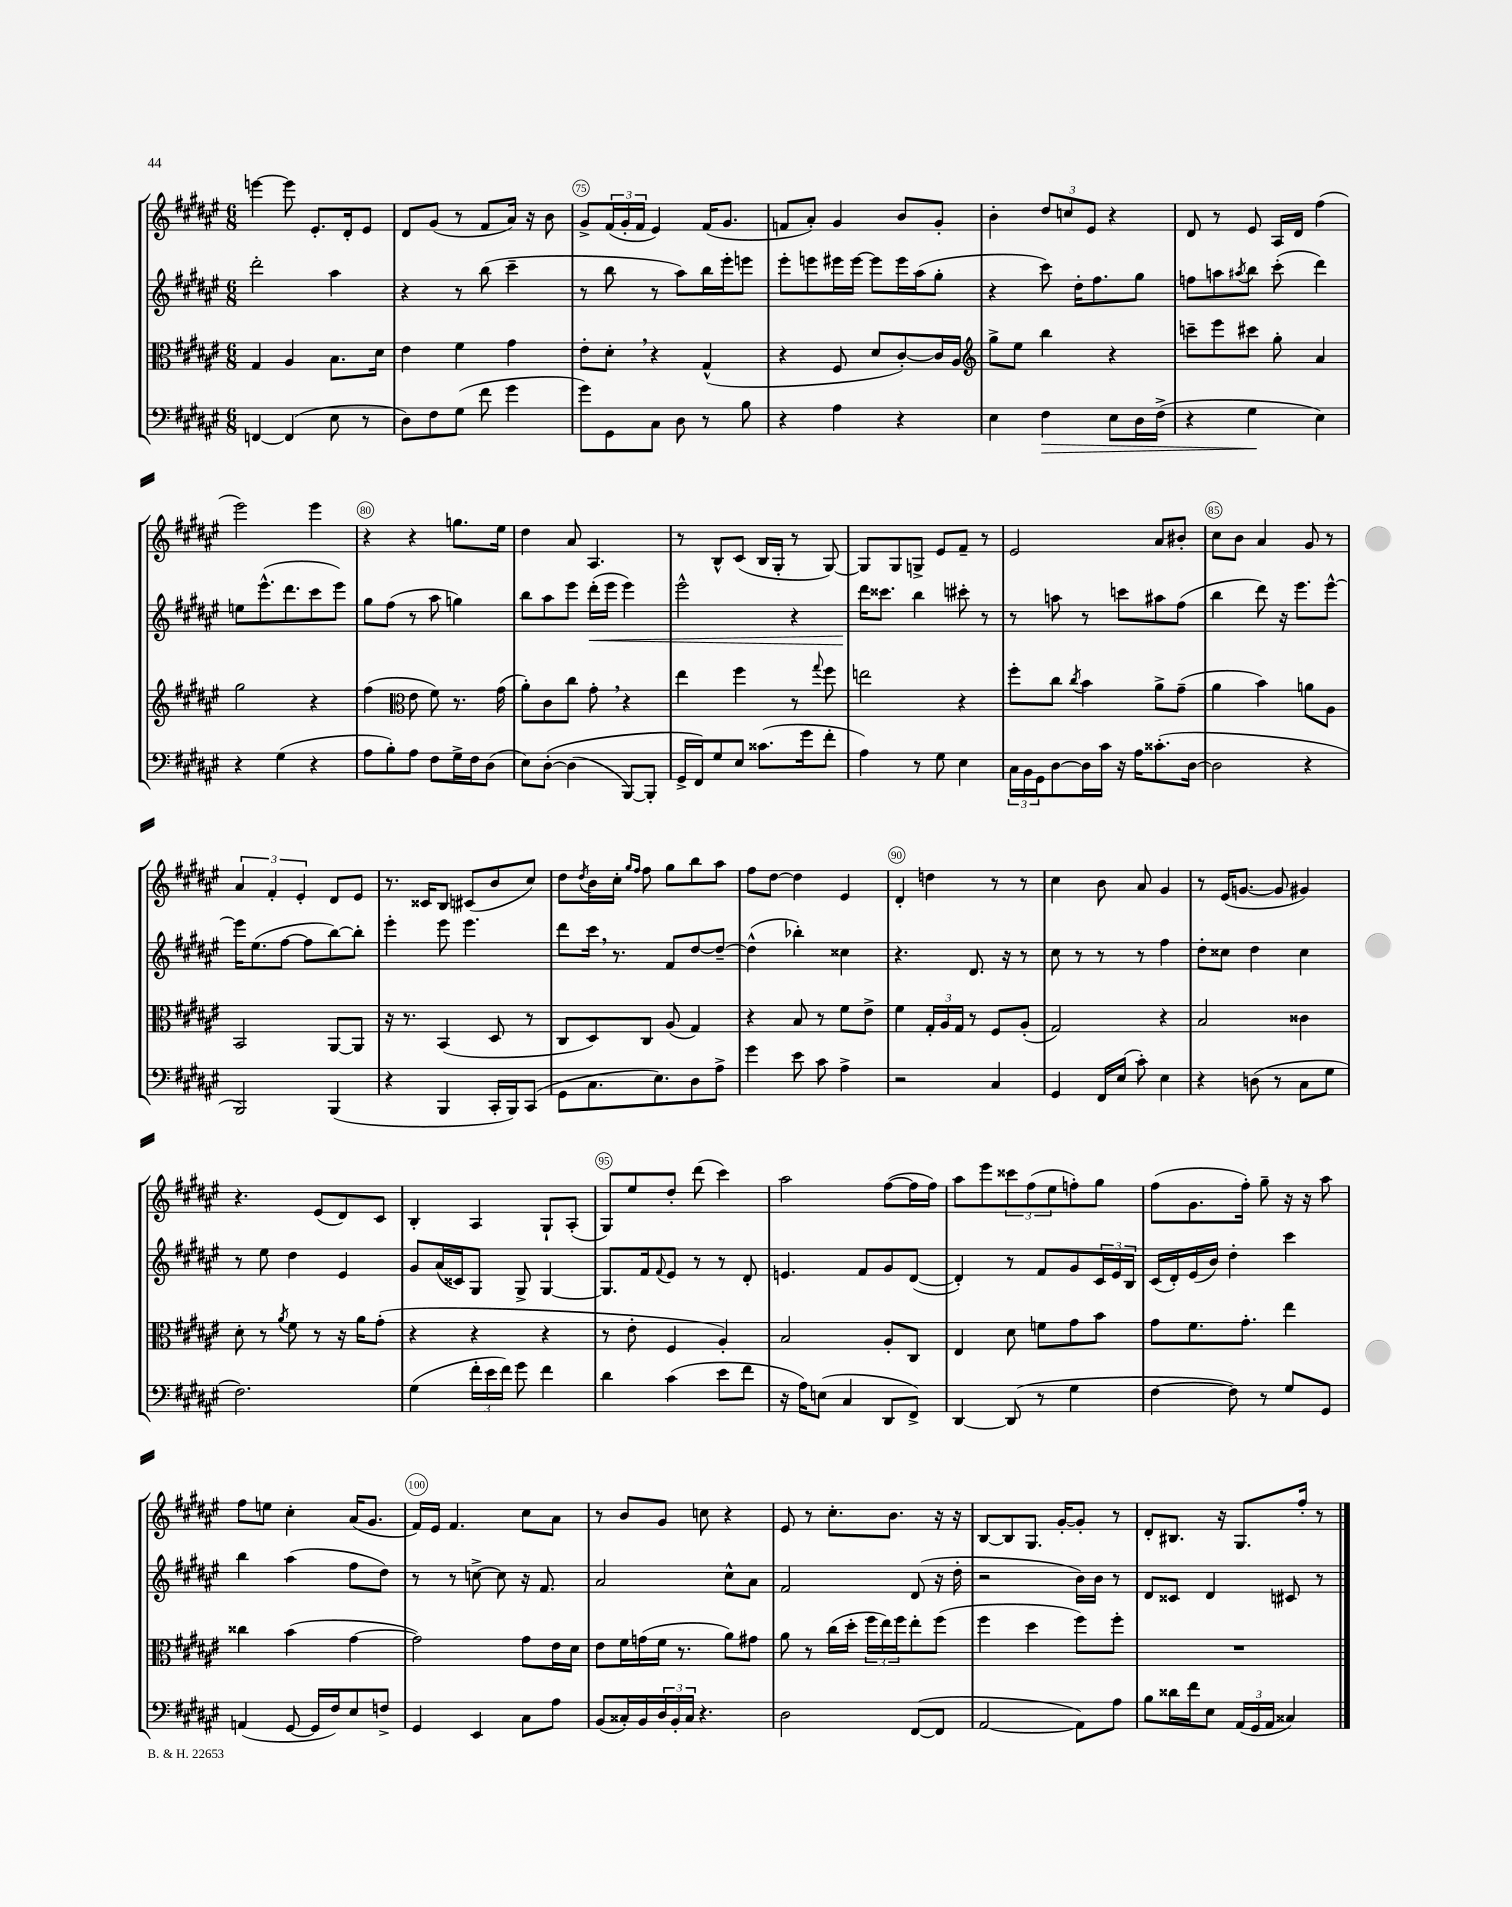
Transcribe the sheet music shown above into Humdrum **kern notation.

**kern	**kern	**kern	**kern
*staff4	*staff3	*staff2	*staff1
*clefF4	*clefC3	*clefG2	*clefG2
*k[f#c#g#d#a#e#]	*k[f#c#g#d#a#e#]	*k[f#c#g#d#a#e#]	*k[f#c#g#d#a#e#]
*M6/8	*M6/8	*M6/8	*M6/8
[4FF	4G#	2ddd#'	[4eee
(4FF]	4A#	.	8eee]
.	.	.	8.e#'
8E#	8.B	4aa#	.
.	.	.	16d#'
8r	.	.	8e#
.	16d#	.	.
=	=	=	=
8D#)	4e#	4r	8d#
8F#	.	.	(8g#
(8G#	4f#	8r	8r
8f#	.	(8bb	8f#
4g#	4g#	4ccc#~	16a#)
.	.	.	16r
.	.	.	8b
=	=	=	=
8g#)	8e#'	8r	8g#^
8GG#	8d#'	8bb	(24f#
.	.	.	24g#'
.	.	.	24f#
8C#	4r	8r	4e#)
8D#	.	8aa#)	.
8r	(4G#^^	16bb	(16f#
.	.	16eee#'	8.g#
8B	.	8eee	.
=	=	=	=
4r	4r	8eee#'	8f
.	.	8eee	8a#')
4A#	8F#	16eee#	4g#
.	.	[16eee#	.
.	8d#	8eee#]	.
4r	[8c#')	16eee#	8b
.	.	(16aa#	.
.	16c#]	8gg#'	8g#'
.	16A#	.	.
=	=	=	=
*	*clefG2	*	*
4E#	8gg#^	4r	4b'
.	8ee#	.	.
4F#	4bb	8ccc#)	12dd#
.	.	.	12cc
.	.	16dd#'	.
.	.	.	12e#
.	.	8.ff#	.
8E#	4r	.	4r
16D#	.	8gg#	.
(16F#^	.	.	.
=	=	=	=
4r	8ccc~	8ff	8d#
.	8eee#	8aa	8r
.	.	8qaa#	.
4G#	8ccc#	8bb	8e#
.	8gg#'	(8ccc#'	16A#
.	.	.	16d#
4E#)	4a#	4ddd#)	(4ff#
=	=	=	=
4r	2gg#	8ee	2eee#)
.	.	(8.eee#^^	.
(4G#	.	.	.
.	.	8.ddd#	.
4r	4r	8ccc#	4eee#
.	.	8eee#)	.
=	=	=	=
8A#	(4ff#	8gg#	4r
8B')	.	(8ff#	.
*	*clefC3	*	*
8A#	8e#	8r	4r
8F#	8f#)	8aa#	.
16G#^	8.r	4gg)	8.gg
16F#	.	.	.
(8D#	.	.	.
.	(16g#	.	16ee#
=	=	=	=
8E#)	8a#')	8bb	4dd#
&([8D#'	8c#	8aa#	.
(4D#]	8cc#	8eee#	8a#
.	8g#'	(16ddd#'	4.A#
.	.	16eee#	.
[8BBB)	4r	4eee#)	.
8BBB']	.	.	.
=	=	=	=
16GG#^	4ee#	2eee#^^	8r
16FF#&)	.	.	.
8G#	.	.	8B^^
8E#	4ff#	.	(8c#
(8.c##	.	.	16B
.	.	.	16G#'
.	8r	4r	8r
16g#	.	.	.
.	8qqgg#	.	.
8f#'	8ff#	.	[8G#)
=	=	=	=
4A#)	2ee	16ddd#	8G#]
.	.	8.ccc##	.
.	.	.	8G#
8r	.	4bb	8G^
8G#	.	.	8e#
4E#	4r	8ccc#'	8f#~
.	.	8r	8r
=	=	=	=
24C#	8ff#'	8r	2e#
24BB	.	.	.
24GG#	.	.	.
[8D#	8cc#	8aa	.
.	8qcc#	.	.
16D#]	4b	8r	.
16c#	.	.	.
16r	.	8ccc	.
16A#	.	.	.
(8.c##'	8a#^	8aa#	8a#
.	(8g#~	(8ff#	8b#'
[16D#	.	.	.
=	=	=	=
2D#]	4a#	4bb	8cc#
.	.	.	8b
.	4b)	8ddd#)	4a#
.	.	16r	.
.	.	8.eee#	.
4r	8a	.	8g#
.	8A#	[8eee#^^	8r
=	=	=	=
2BBB)	2BB	16eee#]	6a#
.	.	(8.ee#	.
.	.	.	6f#'
.	.	[8ff#	.
.	.	.	6e#'
.	.	8ff#]	.
(4BBB	[8AA#	[8bb)	8d#
.	8AA#]	8bb']	8e#
=	=	=	=
4r	16r	4eee#'	8.r
.	8.r	.	.
.	.	.	16c##
4BBB	(4BB	8eee#	8B
.	.	4.eee#	(8c#
16CC#'	8D#	.	8b
16BBB)	.	.	.
(8CC#	8r	.	8cc#)
=	=	=	=
8GG#	8C#	8ddd#	8dd#
.	.	.	8qdd#
8.C#	8D#)	16ccc#	16b
.	.	8.r	16cc#'
.	.	.	16qqgg#
.	.	.	16qqff#
.	8C#	.	8ff#
8.E#)	.	.	.
.	(8A#	8f#	8gg#
8D#	4G#)	[8dd#	8bb
8A#^	.	8dd#~_	8aa#
=	=	=	=
4g#	4r	(4dd#^^]	8ff#
.	.	.	[8dd#
8e#	8B	4bb-')	4dd#]
8c#	8r	.	.
4A#^	8f#	4cc##	4e#
.	8e#^	.	.
=	=	=	=
2r	4f#	4.r	4d#'
.	24G#'	.	4dd
.	24A#	.	.
.	24G#	.	.
.	8r	8.d#	.
4C#	8F#	.	8r
.	.	16r	.
.	(8A#'	8r	8r
=	=	=	=
4GG#	2G#)	8cc#	4cc#
.	.	8r	.
16FF#	.	8r	8b
(16E#	.	.	.
8c#')	.	8r	8a#
4E#	4r	4ff#	4g#
=	=	=	=
4r	2B	8dd#'	8r
.	.	8cc##	(16e#
.	.	.	[8.g
(8D	.	4dd#	.
8r	.	.	8g]
8C#	4c##	4cc##	4g#)
8G#	.	.	.
=	=	=	=
2.F#)	8d#'	8r	4.r
.	8r	8ee#	.
.	8qa#	.	.
.	8f#	4dd#	.
.	8r	.	(8e#
.	16r	4e#	8d#)
.	16a#	.	.
.	(8g#'	.	8c#
=	=	=	=
(4G#	4r	8g#	4B'
.	.	(16a#	.
.	.	16c##)	.
24f#'	4r	8G#	4A#
24e#	.	.	.
24f#)	.	.	.
8g#	.	8G#^	.
4f#	4r	[4G#	8G#`
.	.	.	(8A#'
=	=	=	=
4d#	8r	8.G#]	8G#)
.	8e#'	.	8ee#
.	.	16f#	.
.	.	8qqf#	.
(4c#	4F#	8e#	8dd#'
.	.	8r	(8ddd#
8e#	4A#')	8r	4ccc#)
8f#	.	8d#'	.
=	=	=	=
16r	2B	4.e	2aa#
16A#)	.	.	.
(8E	.	.	.
4C#	.	.	.
.	.	8f#	.
8DD#	8A#'	8g#	([8ff#
8FF#^)	8C#	([8d#	16ff#]
.	.	.	16ff#)
=	=	=	=
[4DD#	4E#	4d#'])	8aa#
.	.	.	8eee#
(8DD#]	8d#	8r	12ccc##
.	.	.	(12ff#
8r	8f	8f#	.
.	.	.	12ee#
4G#	8g#	8g#	8ff')
.	8b	24c#	8gg#
.	.	24e#	.
.	.	24B	.
=	=	=	=
[4F#	8g#	(16c#	(8ff#
.	.	16d#')	.
.	8.f#	(16e#	8.g#
.	.	16b)	.
8F#])	.	4dd#'	.
.	8.g#'	.	16ff#')
8r	.	.	8gg#~
8G#	4ee#	4ccc#	16r
.	.	.	16r
8GG#	.	.	8aa#
=	=	=	=
(4AA	4cc##	4bb	8ff#
.	.	.	8ee
[8GG#	(4b	(4aa#	4cc#'
16GG#]	.	.	.
16F#)	.	.	.
8E#	[4g#	8ff#	(16a#
.	.	.	8.g#
8F^	.	8dd#)	.
=	=	=	=
4GG#	2g#])	8r	16f#)
.	.	.	16e#
.	.	8r	4.f#
4EE#	.	[8cc^	.
.	.	8cc]	.
8C#	8g#	16r	8cc#
.	.	8.f#	.
8A#	16e#	.	8a#
.	16d#	.	.
=	=	=	=
(8BB	8e#	2a#	8r
16C##')	16f#	.	8b
16BB	(16g	.	.
24D#	16f#	.	8g#
24BB'	.	.	.
.	8.r	.	.
24C##	.	.	.
4.r	.	.	8cc
.	8a#)	8cc#^^	4r
.	8g#	8a#	.
=	=	=	=
2D#	8a#	2f#	8e#
.	8r	.	8r
.	(16cc#	.	8.cc#'
.	16dd#'	.	.
.	24ff#	.	.
.	24ee#)	.	.
.	.	.	8.b
.	24ff#	.	.
([8FF#	8ee#'	(8d#	.
8FF#]	(8ff#	16r	16r
.	.	16dd#'	16r
=	=	=	=
[2AA#	4ff#	2r	[8B
.	.	.	8B]
.	4dd#	.	8.G#
.	.	.	[16g#'
8AA#])	8ff#)	16b)	8g#']
.	.	16b	.
8A#	8ff#'	8r	8r
=	=	=	=
8B	2.r	8d#	8d#'
16d##	.	8c##	8.B#
16f#	.	.	.
8E#	.	4d#	.
.	.	.	16r
(24AA#	.	.	8.G#
24GG#	.	.	.
24AA#	.	.	.
4C##)	.	8c#	.
.	.	.	16ff#'
.	.	8r	8r
==	==	==	==
*-	*-	*-	*-
